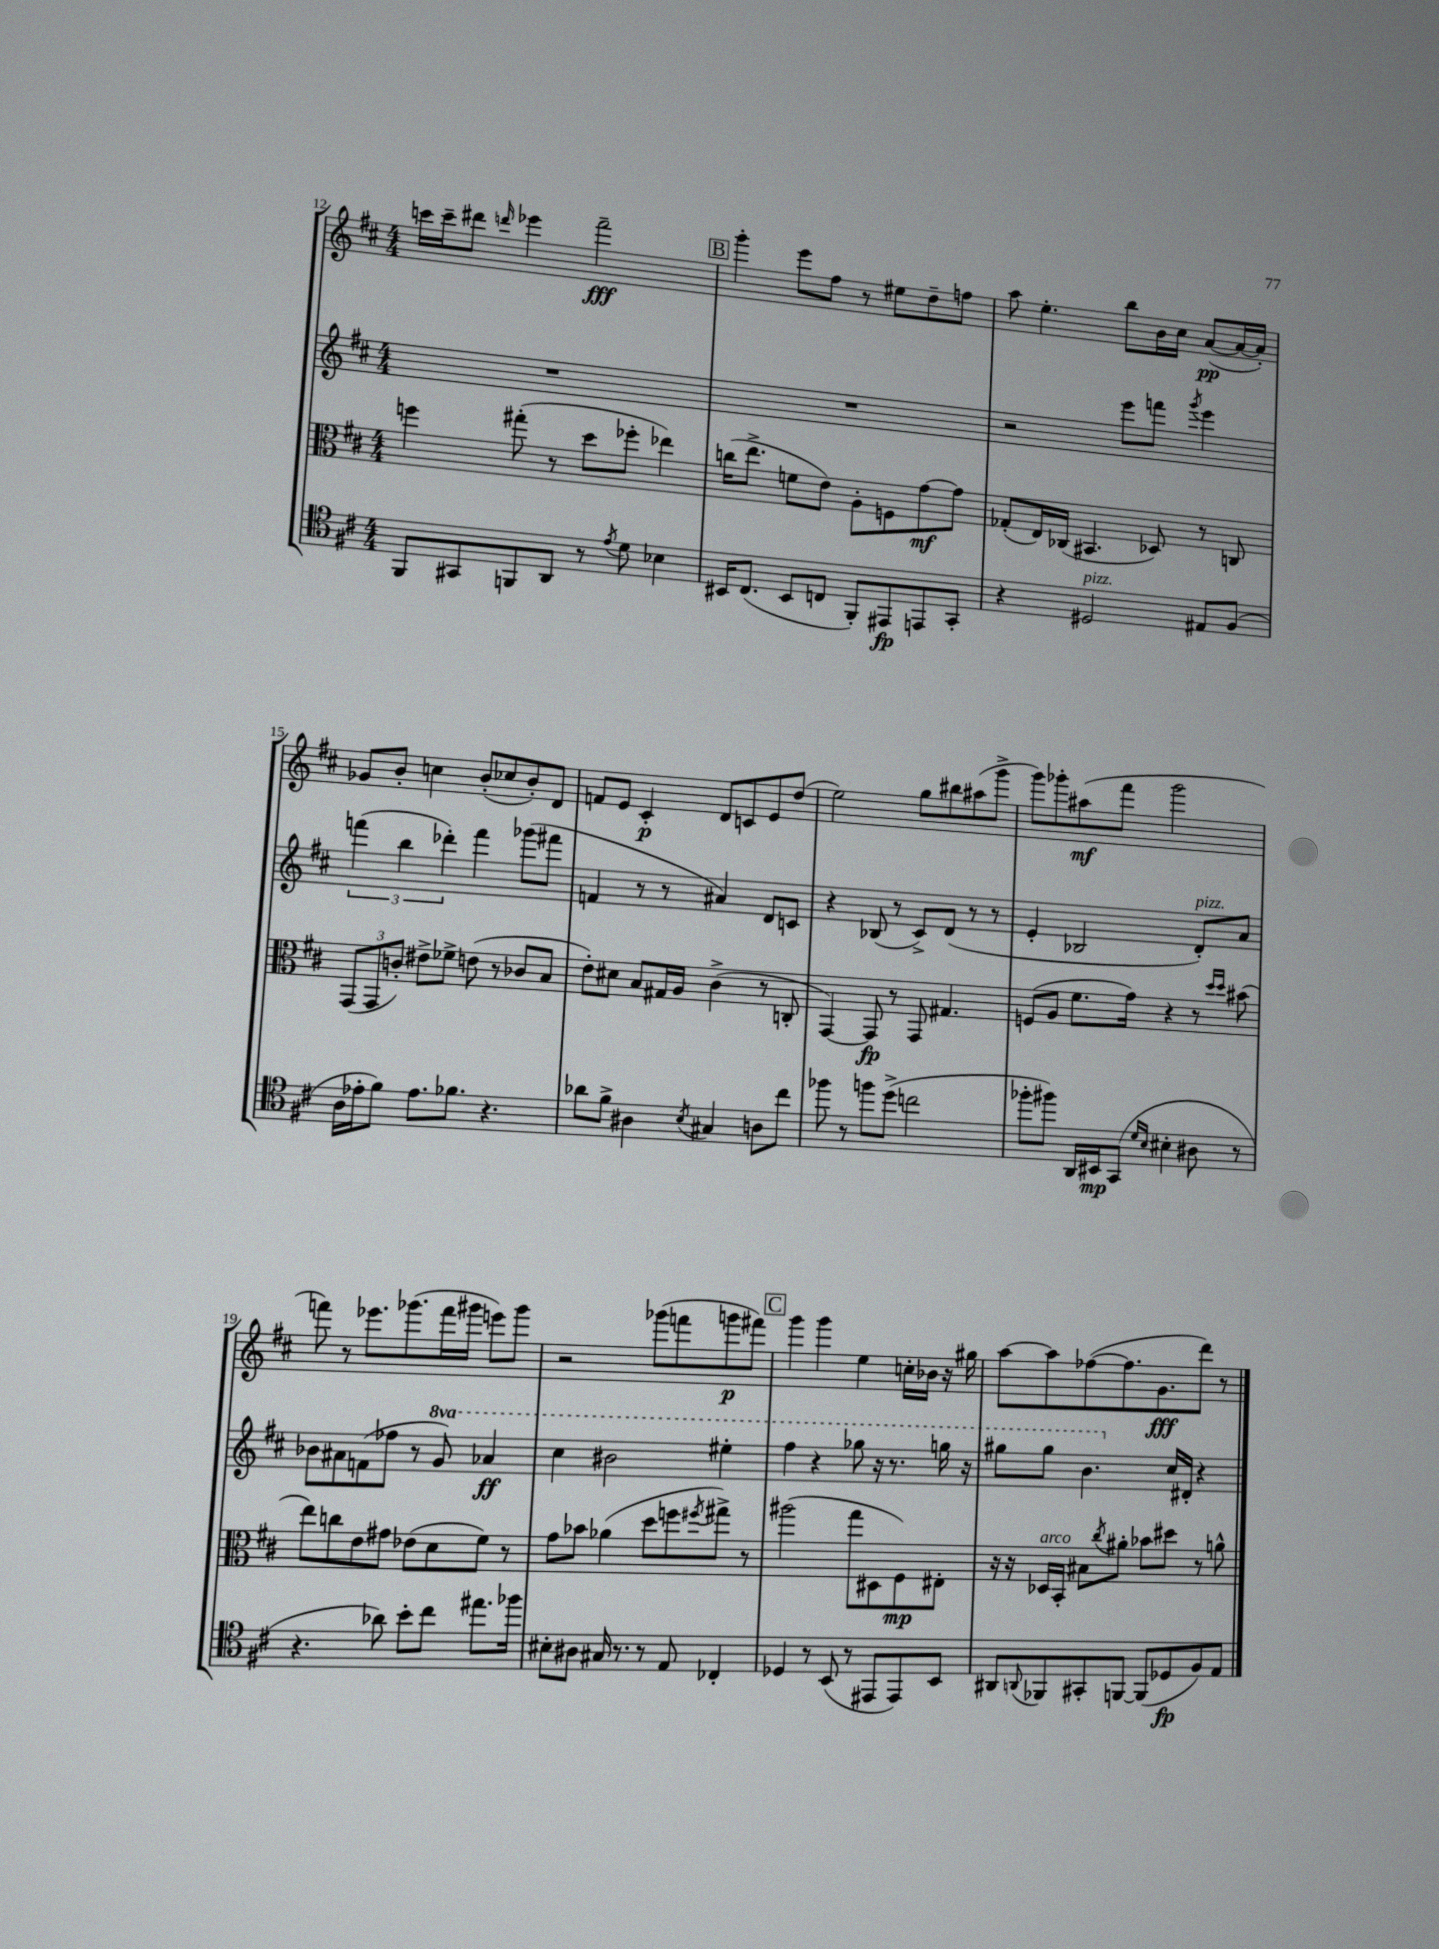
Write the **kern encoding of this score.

**kern	**kern	**kern	**kern
*staff4	*staff3	*staff2	*staff1
*clefC4	*clefC3	*clefG2	*clefG2
*k[f#c#]	*k[f#c#]	*k[f#c#]	*k[f#c#]
*M4/4	*M4/4	*M4/4	*M4/4
8FF#	4ff	1r	16ccc
.	.	.	16ccc~
8GG#	.	.	8ddd#
.	.	.	16qqddd
8FF	(8gg#'	.	4eee-
8AA	8r	.	.
8r	8dd	.	2fff#~
8qe	.	.	.
8d	8ff-'	.	.
4B-	4ee-)	.	.
=	=	=	=
16BB#	(16cc	1r	4ggg'
(8.C#	8.ee^	.	.
8BB#	8f	.	8eee
8C	8e)	.	8ff#
8FF#')	8A'	.	8r
8EE#	8F	.	8ee#
8EE	[8g	.	8dd~
8GG'	8g]	.	8ff
=	=	=	=
4r	(8G-'	2r	8aa
.	16E)	.	4.ee'
.	(16C-	.	.
2D#	4.BB#	.	.
.	.	8eee	8bb
.	8D-)	8fff	16b
.	.	.	16cc#
.	.	8qggg	.
8E#	8r	4eee	([8a
(8F#	8C	.	16a_
.	.	.	16a'])
=	=	=	=
16A	(12GG	(6fff	8g-
16e-'	.	.	.
.	12GG	.	.
8f#)	.	.	8b'
.	12c')	6bb	.
8.e-	8e#^	.	4cc
.	.	6ddd-')	.
.	8f-^	.	.
8.f-	.	.	.
.	(8e	4fff	(8b'
4.r	8r	.	8cc-
.	8c-	(8ggg-	8b')
.	8B	8fff#	8d
=	=	=	=
8a-	8e')	4f	8f
8f#^	8d#	.	8e
4A#	8B	8r	4c#'
.	16G#	8r	.
.	16A	.	.
8qB	.	.	.
4G#	(4c#^	4a#)	8d
.	.	.	8c
8A	8r	8d	8e
8cc#	8C'	8c	(8dd
=	=	=	=
8ff-	[4GG)	4r	2ee)
8r	.	.	.
8ff	8GG]	(8B-	.
(8dd^	8r	8r	.
2cc	8GG	8c#^)	8gg
.	4.G#	(8d	8bb#
.	.	8r	(8aa#
.	.	8r	8ggg^
=	=	=	=
8ff-'	(8F	4e'	8ggg)
8ff#)	8A	.	8ggg-'
16AA	8.f#	2B-	(8aa#
16BB#	.	.	.
(8GG	.	.	8fff#
.	16g)	.	.
16qqd	.	.	.
16qqB	.	.	.
4B#'	4r	.	2ggg-
8A#	8r	8d')	.
.	16qqdd	.	.
.	16qqdd	.	.
8r	(8b#	8a	.
=	=	=	=
4.r	8ee)	8b-	8fff)
.	8cc	8a#	8r
.	8e	(8f	8.eee-
8a-)	8g#	8ff-	.
.	.	.	(8.ggg-
8b'	(8e-	8r	.
8cc#	8d	8gg)	16fff
.	.	.	16ggg#
8.ee#	8f#)	4aa-	8eee)
.	8r	.	8ggg#
16ff-	.	.	.
=	=	=	=
8B#'	8g	4ccc#	2r
8A#	8b-	.	.
16G#	(4a-	2bb#	.
8.r	.	.	.
8r	8dd	.	(8ggg-
8E	8ff	.	8fff
.	8qff#	.	.
4C-'	8gg#^)	4eee#'	8ggg
.	8r	.	8fff#)
=	=	=	=
4D-	(2aa#	4fff#	4ggg
8r	.	4r	4ggg
(8BB	.	.	.
8r	8gg	8ggg-	4ee
8EE#	8D#	16r	.
.	.	8.r	.
8EE#)	8F#)	.	16cc'
.	.	.	16b-
8BB	8E#'	16ggg	16r
.	.	16r	16gg#
=	=	=	=
8AA#	16r	8ggg#	[8aa
.	16r	.	.
8qqAA	.	.	.
8FF-	16D-	8ggg#	8aa]
.	16BB'	.	.
8GG#'	8B#	4.bb	([8ff-
.	8qcc#	.	.
[8FF	8a#'	.	8.ff-]
(8FF]	8b-	.	.
.	.	.	8.g
8D-	8dd#	16cc#	.
.	.	16d#'	.
8F#)	8r	4r	8ddd)
8E	8a^^	.	8r
==	==	==	==
*-	*-	*-	*-
